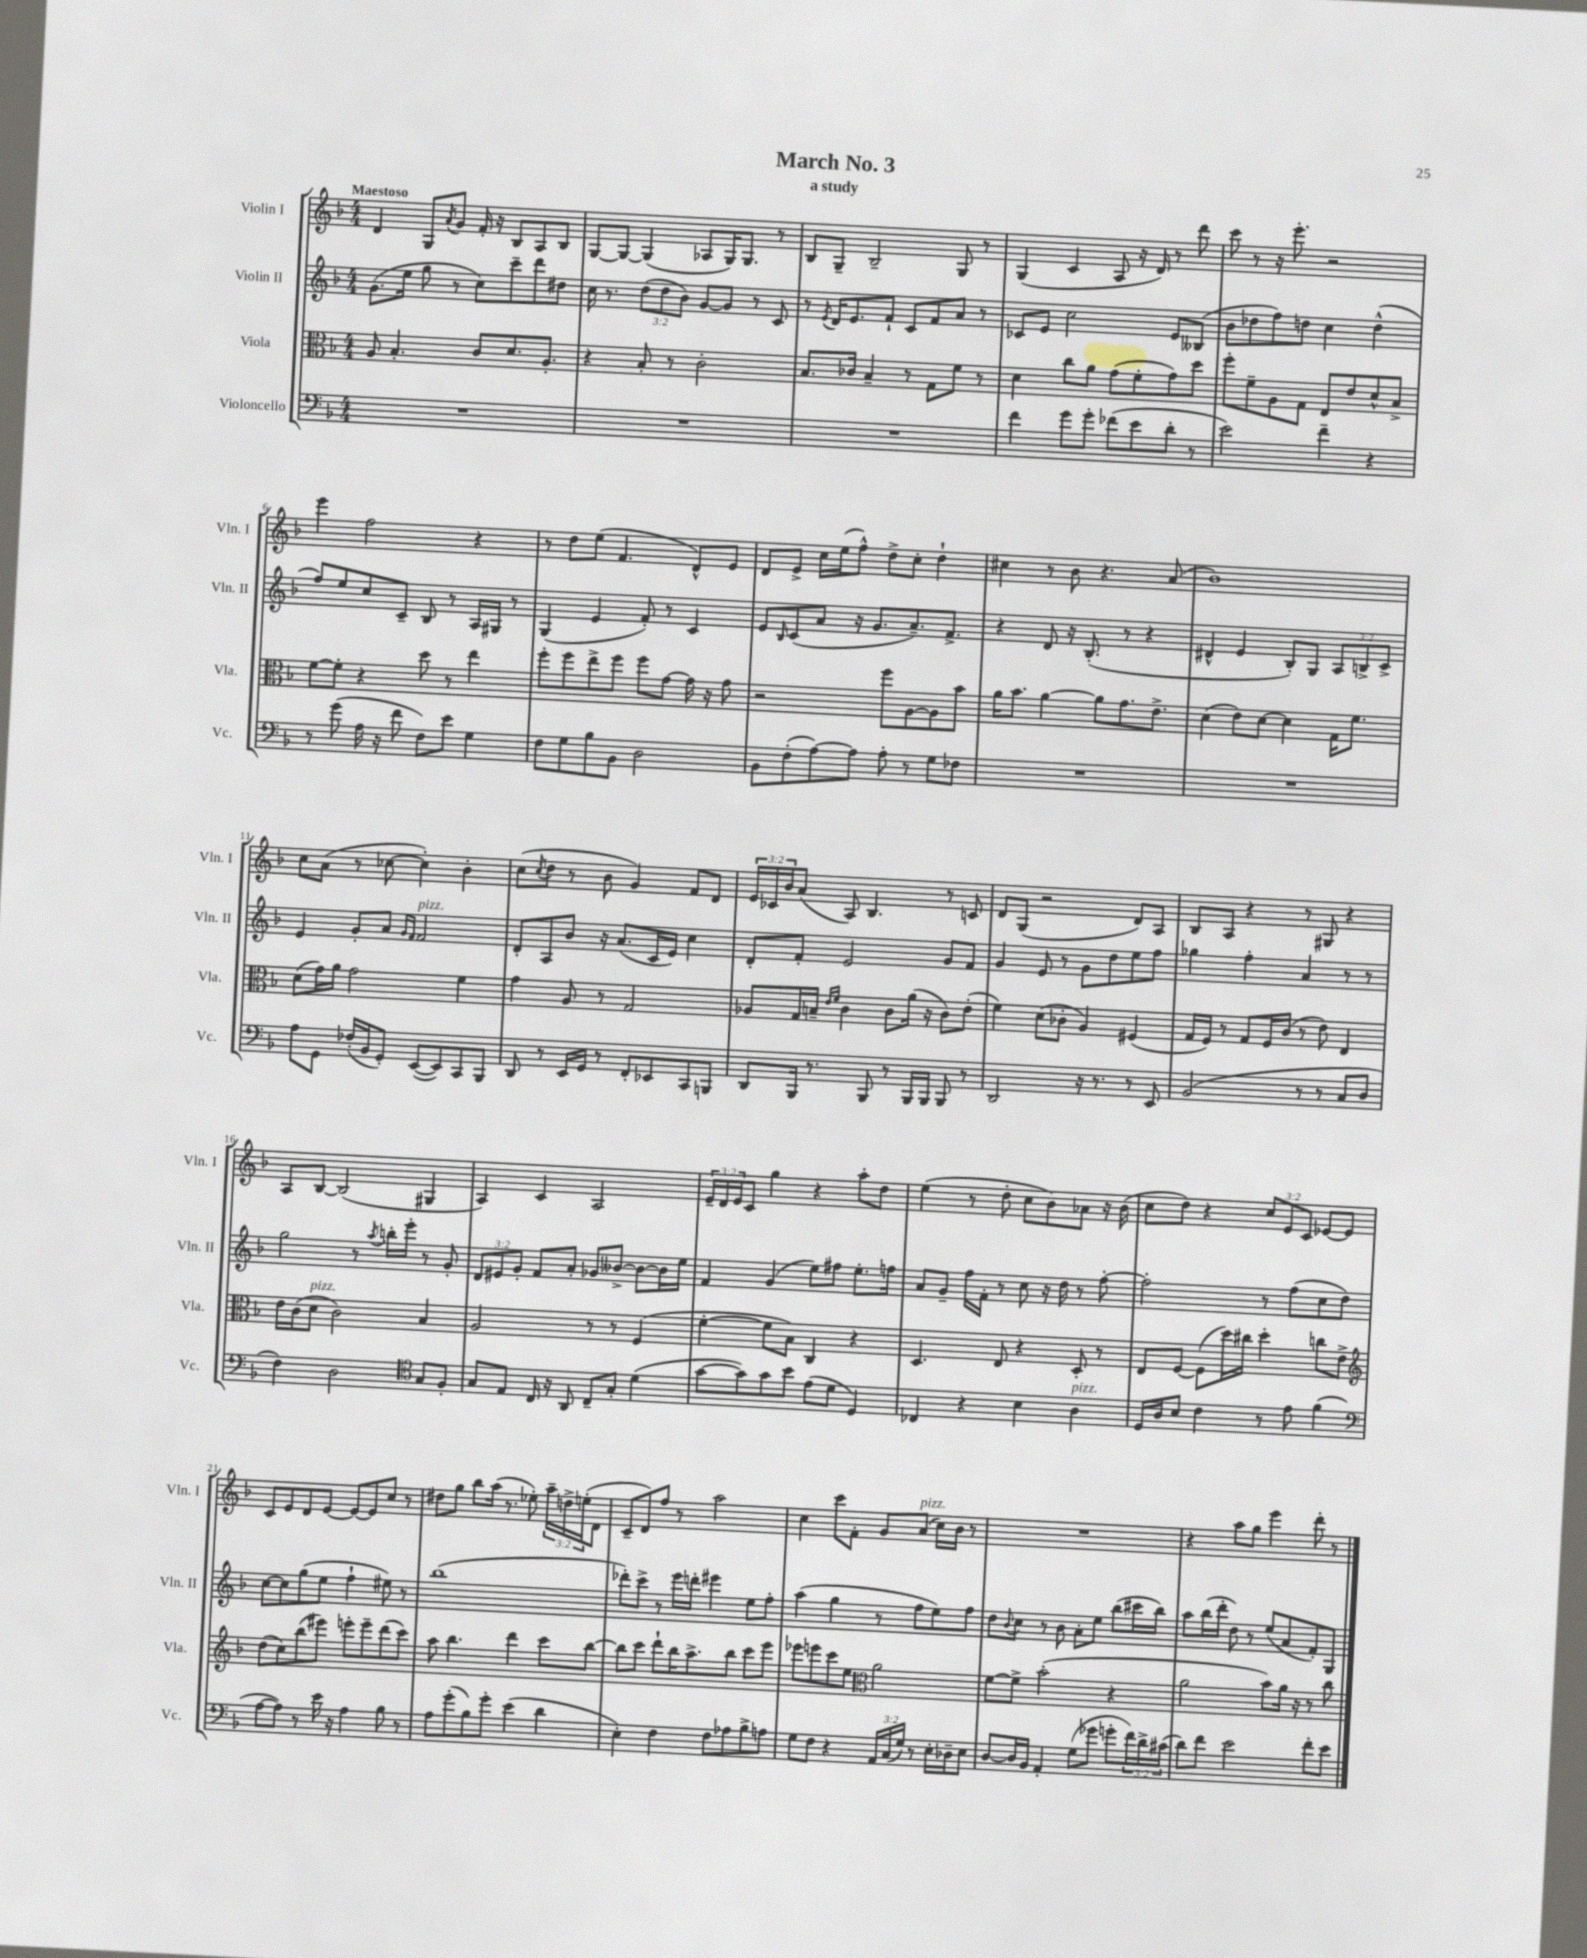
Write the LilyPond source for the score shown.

\header { title = "March No. 3" subtitle = "a study" }
<<
\new StaffGroup <<
\new Staff = "s0" \with { instrumentName = "Violin I" shortInstrumentName = "Vln. I" } {
    \clef treble \key f \major \numericTimeSignature \time 4/4 \override Staff.TupletNumber.text = #tuplet-number::calc-fraction-text \tempo "Maestoso"
    d'4 g8 \acciaccatura { a'8 } g'8 f'16-. r16 bes8 a8 bes8 |
    g8~ g8~ g4( aes8 g16) g8. r8 |
    bes8 g8-- bes2-- g8 r8 |
    g4( c'4 a8 r16 d'16) r8 d'''8 |
    c'''8 r8 r16 e'''8.-. r2 |
    e'''4 f''2 r4 |
    r8 d''8 e''8( f'4. d'8-^) e'8 |
    d'8 e'8-> c''16 e''16( f''8-^) d''8-> c''8-. d''4-! |
    cis''4 r8 bes'8 r4. a'8( |
    bes'1) |
    c''8 a'8( r8 ces''8~ ces''4-.) bes'4-. |
    c''8( \acciaccatura { c''8 } d''8 r8 bes'8 g'4) f'8 d'8 |
    \tuplet 3/2 { e'16 ces'16 bes'16 } a'8( a8) bes4. r8 c'8 |
    d'8 g8( r2 d'8) a8 |
    bes8 a8 r4 r8 gis8 r4 |
    a8 bes8~ bes2( gis4 |
    a4) c'4 a2 |
    \tuplet 3/2 { e'16-- d'16 e'16 } c'8 g''4 r4 a''8-. d''8 |
    e''4( r8 d''8-. c''8 bes'8) aes'8 r16 bes'16( |
    c''8 d''8) r4 \tuplet 3/2 { c''8 e'8 c'8 } ees'8~ ees'8 |
    c'8 e'8 d'8 e'8~ e'8~ e'8 c''8 r8 |
    dis''8 g''8 bes''8 a''16( r8. ees''8-.) \tuplet 3/2 { a''16-- d''16-> e''16-.( } d'8 |
    c'8-- d'8) f''8 r8 a''2 |
    c''4 c'''8 f'8-. g'8 a'8^\markup { \italic "pizz." }( c''16) bes'16 r8 |
    R1 |
    r4 a''8 g''8 e'''4 d'''8-. r8 \bar "|." |
}
\new Staff = "s1" \with { instrumentName = "Violin II" shortInstrumentName = "Vln. II" } {
    \clef treble \key f \major \numericTimeSignature \time 4/4 \override Staff.TupletNumber.text = #tuplet-number::calc-fraction-text
    g'8.( e''16 g''8 r8 c''8) c'''8-- d'''8 dis''8 |
    c''16 r8. \tuplet 3/2 { d''8( d''8 bes'8) } g'8~ g'8 r8 c'8 |
    r8 \acciaccatura { e'8 } d'16 e'8. f'8-! c'8 f'8 a'8 r8 |
    ces'8 e'8 c''2 e'8 beses8( |
    bes'8 des''8 f''8) d''8 c''4 d''4-^( |
    f''8) e''8 c''8 c'8-- bes8 r8 a16 gis16 r8 |
    g4( e'4 f'8-.) r8 c'4 |
    e'8 \grace { bes16 } c'8( a'8 r16 g'8. a'8.--) f'8.-> |
    r4 d'8 r16 bes8.-.( r8 r4 |
    dis'4-^ e'4 bes8-.) g8 \tuplet 3/2 { a8 b8-> c'8-> } |
    e'4 g'8-. a'8 \grace { g'16 f'16 } f'2^\markup { \italic "pizz." } |
    d'8-. a8 bes'8 r16 a'8.( c'16 e'16) c''4 |
    d'8-. f'8-. e'2 g'8 f'8 |
    g'4 e'8 r8 g'8 d''8 e''8 f''8 |
    ges''4 f''4-. a'4 r8 r8 |
    g''2 r8 \acciaccatura { a''8 } b''16-. e'''16-. r8 g'8-. |
    \tuplet 3/2 { d'8 eis'8 g'8-. } f'8 a'8-. ges'8 beses'8~-> beses'8~ beses'16 e''16 |
    f'4 g'4( e''8) fis''8 e''8.-. f''16 |
    a'8 g'8-- f''16 f'16-. r8 c''8 r16 d''16 r8 f''8~-. |
    f''2-. r8 f''8( c''8 d''8) |
    c''8~ c''8 g''8( e''8 f''4-! eis''8) r8 |
    bes''1( |
    des'''8-.) c'''8-> r8 e'''16 d'''16-. eis'''4 e''8 f''8-. |
    a''4( g''4 r8 f''8 e''8) f''8 |
    d''8 \appoggiatura { bes'8 } c''8 r8 bes'8 a'8-. e''8 bes''8( cis'''16 bes''16) |
    a''8 bes''16( d'''16-. d''8) r8 e''8( a'8 f'8-.) g8 \bar "|." |
}
\new Staff = "s2" \with { instrumentName = "Viola" shortInstrumentName = "Vla." } {
    \clef alto \key f \major \numericTimeSignature \time 4/4
    a8 bes4.-. c'8 d'8. a8.-. |
    r4 bes8-. r8 c'2-. |
    bes8. ces'16 bes4-- r8 g8 f'8 r8 |
    d'4 c''8 a'8 g'8( f'8-. g'8) d''8 |
    f''8-. f'8-- a8 g8 e8 e'8 d'8-^ bes8-> |
    f'8~ f'8-. r4 d''8 r8 e''4 |
    f''8-. f''8 e''8-> f''8 f''8 g'8~ g'16 r16 g'8 |
    r2 f''8 a8~ a8 bes'8 |
    a'16 bes'8. a'4~ a'8 g'8. e'8.-> |
    d'4( e'8) d'8~ d'4 g16 f'8. |
    d'8( g'16) a'16 g'2 f'4 |
    g'4 a8 r8 g2 |
    aes8 g16 b16-- \grace { e'16 f'16 } c'4 c'8 a'16( r16 c'8) e'8-.( |
    f'4) d'8( ces'8-. a4) fis4( |
    g16 f16) r8 g8 f16 c'16( r8 e'8) e4 |
    e'16 c'16( d'8^\markup { \italic "pizz." } c'2) bes4 |
    a2 r8 r8 f4( |
    f'4~-. f'8 bes8) c4 r4 |
    d4. e8 r4 d8-. r8 |
    e8 f8~ f8( d''16) cis''16 d''4-. c''8 e'8-> |
    \clef treble d''8( c''8) bes''8( eis'''8) e'''8-. e'''8-- d'''8( c'''8) |
    a''8 bes''4. d'''4 c'''8 bes''8~ |
    bes''8 c'''8 d'''8-! bes''16 a''8.-> bes''8 c'''8 e'''8 |
    ees'''8 e'''8 c'''8 e''8 \clef alto a'2 |
    f'8~ f'8-> bes'2-.( r4 |
    a'2 bes'8) a'16 r16 r8 c''8 \bar "|." |
}
\new Staff = "s3" \with { instrumentName = "Violoncello" shortInstrumentName = "Vc." } {
    \clef bass \key f \major \numericTimeSignature \time 4/4 \override Staff.TupletNumber.text = #tuplet-number::calc-fraction-text
    R1 |
    R1 |
    R1 |
    f'4 g'8 g'8-. fes'8( e'8 d'8-. r8 |
    e'2) f'4-- r4 |
    r8 g'8( a16 r16 f'8 f8) e'8 g4 |
    f8 g8 bes8 bes,8 d2 |
    bes,8 f8-.( a8~) a8 a8-. r8 g8 fes8 |
    R1 |
    R1 |
    a8 g,8 fes16-.( bes,16 g,8-.) e,8~( e,8) c,8 bes,,8 |
    d,8 r8 e,16 g,16 r8 f,8-. ees,8 c,8 b,,8 |
    d,8 bes,,16 r8. bes,,8 r8 bes,,16 bes,,16 bes,,8 r8 |
    d,2 r16 r8. r8 e,8 |
    bes,2( r8 r8 c8 d8 |
    f4) d2 \clef tenor g8 f8-. |
    g8 e8 c16 r16 a,8 c8-- g8-. d'4( |
    g'8~ g'8) g'8 bes'8 e'8( d'8 d4) |
    ces4 r4 bes4 a4^\markup { \italic "pizz." } |
    d16 a16 bes8 c'4 r8 e'8 f'4( |
    \clef bass a8~ a8) r8 e'16 r16 a4 bes8 r8 |
    a8 g'8-.( bes8) g'8-. e'4( d'4 |
    e4-.) f4 f8 aes8 bes8-> a8 |
    g8 f8 r4 \tuplet 3/2 { a,16 c16( g16) } r8 e16-. des16-- e8 |
    d8~ d16 bes,16 a,4-. g8( ges'8 g'8-. \tuplet 3/2 { f'16) d'16-> cis'16( } |
    d'8) f'8 e'2 f'8-. e'8 \bar "|." |
}
>>
>>
